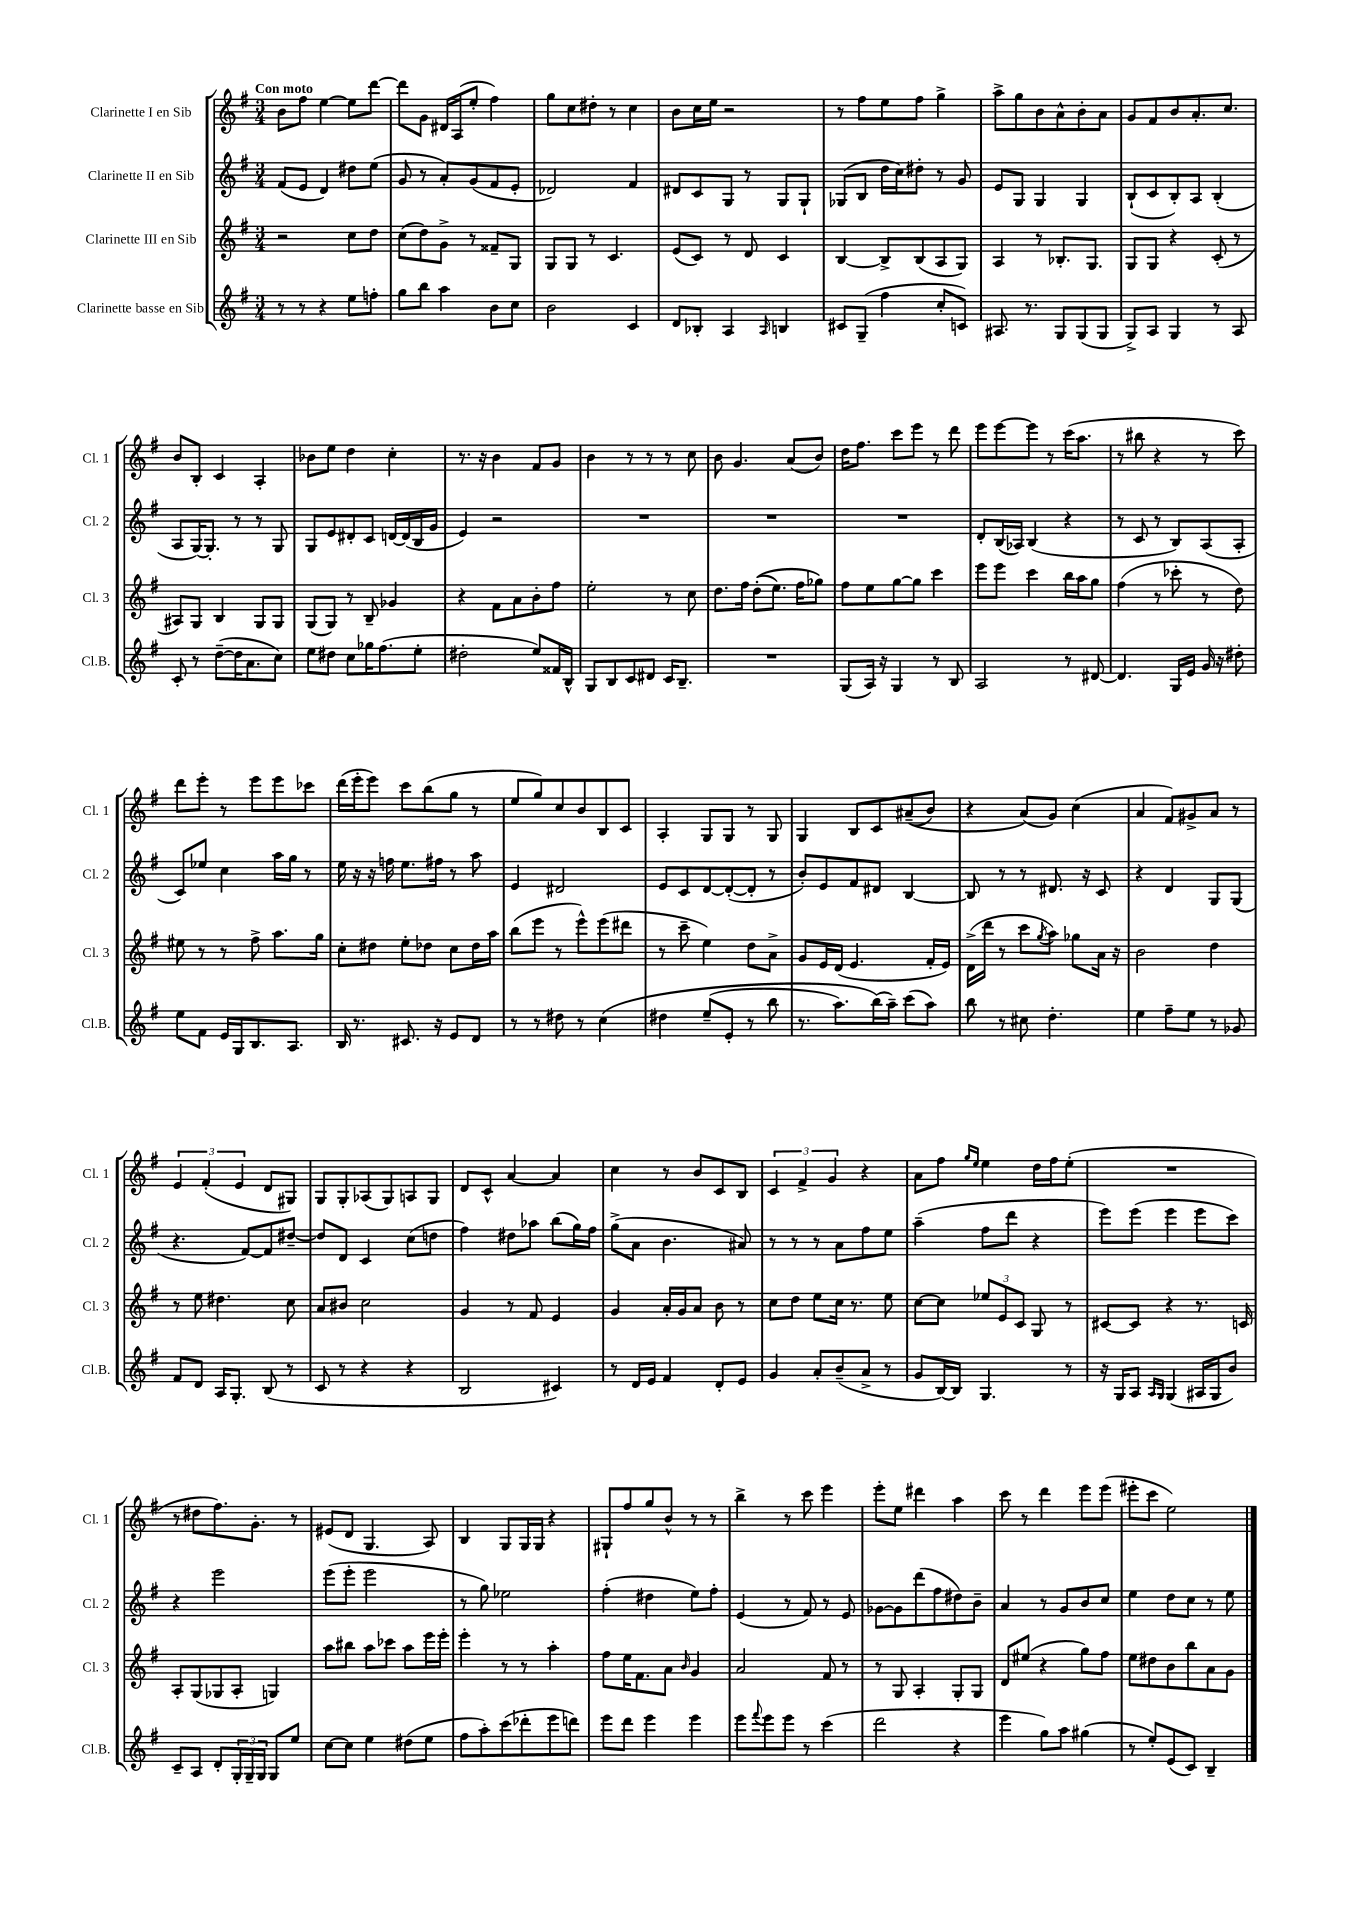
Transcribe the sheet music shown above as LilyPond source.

<<
\new StaffGroup <<
\new Staff = "s0" \with { instrumentName = "Clarinette I en Sib" shortInstrumentName = "Cl. 1" } {
    \clef treble \key g \major \numericTimeSignature \time 3/4 \tempo "Con moto"
    b'8 fis''8 e''4~ e''8 d'''8~ |
    d'''8 g'8 dis'16 a16( e''8-. fis''4) |
    g''8 c''8 dis''8-. r8 c''4 |
    b'8 c''16 e''16 r2 |
    r8 fis''8 e''8 fis''8 g''4-> |
    a''8-> g''8 b'8 a'8-^ b'8-. a'8 |
    g'8 fis'8 b'8 a'8.-. c''8. |
    b'8 b8-. c'4 a4-. |
    bes'8 e''8 d''4 c''4-. |
    r8. r16 b'4 fis'8 g'8 |
    b'4 r8 r8 r8 c''8 |
    b'8 g'4. a'8( b'8) |
    d''16 fis''8. c'''8 e'''8 r8 d'''8 |
    e'''8 e'''8~ e'''8 r8 c'''16( a''8. |
    r8 bis''8 r4 r8 c'''8) |
    d'''8 e'''8-. r8 e'''8 e'''8 ces'''8 |
    d'''16( e'''16-. e'''8) c'''8 b''8( g''8 r8 |
    e''8 g''8) c''8 b'8 b8 c'8 |
    a4-. g8 g8 r8 g8 |
    g4 b8 c'8 ais'8--(\( b'8) |
    r4 a'8(\) g'8) c''4( |
    a'4 fis'8) gis'8-> a'8 r8 |
    \tuplet 3/2 { e'4 fis'4-.( e'4 } d'8 gis8) |
    g8 g8-. aes8( g8) a8 g8 |
    d'8 c'8-^ a'4~ a'4 |
    c''4 r8 b'8 c'8 b8 |
    \tuplet 3/2 { c'4 fis'4-> g'4 } r4 |
    a'8 fis''8 \grace { g''16 e''16 } e''4 d''16 fis''16 e''8-.( |
    R2. |
    r8 dis''8 fis''8.) g'8.-. r8 |
    eis'8( d'8 g4. a8) |
    b4 g8 g16 g16 r4 |
    gis8-! fis''8 g''8 b'8-^ r8 r8 |
    b''4-> r8 c'''8 e'''4 |
    e'''8-. e''8 dis'''4 a''4 |
    c'''8 r8 d'''4 e'''8 e'''8( |
    eis'''8-. c'''8 e''2) \bar "|." |
}
\new Staff = "s1" \with { instrumentName = "Clarinette II en Sib" shortInstrumentName = "Cl. 2" } {
    \clef treble \key g \major \numericTimeSignature \time 3/4
    fis'8( e'8 d'4) dis''8 e''8( |
    g'8 r8 a'8-.) g'8( fis'8 e'8-. |
    des'2) fis'4 |
    dis'8 c'8 g8 r8 g8 g8-! |
    ges8( b8 d''16 c''16) dis''8-. r8 g'8 |
    e'8 g8 g4 g4 |
    b8-!( c'8 b8-.) a8 b4-.( |
    a8 g16~) g8.-. r8 r8 g8 |
    g8 e'8 dis'8-. c'8 d'16~ d'16( b16 g'16 |
    e'4) r2 |
    R2. |
    R2. |
    R2. |
    d'8-. b16( aes16) b4( r4 |
    r8 c'8 r8 b8) a8( a8-. |
    c'8) ees''8 c''4 a''16 g''16 r8 |
    e''16 r16 r16 f''16 e''8. fis''16 r8 a''8 |
    e'4 dis'2 |
    e'8 c'8 d'8~ d'8~-.( d'8-. r8 |
    b'8-.) e'8 fis'8 dis'8 b4~ |
    b8 r8 r8 dis'8. r16 c'8 |
    r4 d'4 g8 g8( |
    r4. fis'8~) fis'8 dis''8~-- |
    dis''8 d'8 c'4 c''8( d''8 |
    fis''4) dis''8 aes''8 b''8( g''16) fis''16 |
    g''8->( a'8 b'4. ais'8) |
    r8 r8 r8 a'8 fis''8 e''8 |
    a''4--( fis''8 d'''8 r4 |
    e'''8) e'''8( e'''4 e'''8 c'''8) |
    r4 e'''2 |
    e'''8( e'''8-. e'''2 |
    r8 g''8) ees''2 |
    fis''4-.( dis''4 e''8) fis''8-. |
    e'4( r8 fis'8) r8 e'8 |
    ges'8~ ges'8 d'''8( fis''8 dis''8) b'8-- |
    a'4 r8 g'8 b'8 c''8 |
    e''4 d''8 c''8 r8 e''8 \bar "|." |
}
\new Staff = "s2" \with { instrumentName = "Clarinette III en Sib" shortInstrumentName = "Cl. 3" } {
    \clef treble \key g \major \numericTimeSignature \time 3/4
    r2 c''8 d''8 |
    c''8( d''8) g'8-> r8 fisis'8-- g8 |
    g8 g8 r8 c'4. |
    e'8( c'8) r8 d'8 c'4 |
    b4~ b8-> b8( a8 g8) |
    a4 r8 bes8.-. g8. |
    g8 g8 r4 c'8-.( r8 |
    ais8) g8 b4 g8 g8 |
    g8( g8) r8 b8-- ges'4 |
    r4 fis'8 a'8 b'8-. fis''8 |
    e''2-. r8 c''8 |
    d''8. fis''16 d''8-.(\( e''8.) fis''16 ges''8\) |
    fis''8 e''8 g''8~ g''8 c'''4 |
    e'''8 e'''8 c'''4 b''16 a''16 g''8 |
    fis''4( r8 ces'''8-. r8 d''8) |
    eis''8 r8 r8 fis''8-> a''8. g''16 |
    c''8-. dis''8 e''8-. des''8 c''8 des''16 a''16 |
    b''8( e'''8 r8 e'''8-^) e'''8( dis'''8 |
    r8 c'''8-- e''4) d''8 a'8-> |
    g'8 e'16 d'16( e'4. fis'16-. e'16) |
    d'16->( d'''16 r8 c'''8 \acciaccatura { g''8 } a''8) ges''8 a'16 r16 |
    b'2 d''4 |
    r8 e''8 dis''4. c''8 |
    a'8 bis'8 c''2 |
    g'4 r8 fis'8 e'4 |
    g'4 a'16-. g'16 a'8 b'8 r8 |
    c''8 d''8 e''8 c''16 r8. e''8 |
    c''8~ c''8 \tuplet 3/2 { ees''8 e'8 c'8 } g8 r8 |
    cis'8~ cis'8 r4 r8. c'16 |
    a8-. g8( ges8 a8-. g4) |
    a''8 bis''8 a''8 ces'''8 a''8 e'''16 e'''16-. |
    e'''4-. r8 r8 a''4-. |
    fis''8 e''16 fis'8. a'8 \grace { b'16 } g'4 |
    a'2 fis'8 r8 |
    r8 g8 a4-. g8-. g8 |
    d'8 eis''8( r4 g''8) fis''8 |
    e''8 dis''8 b'8 b''8 a'8 g'8 \bar "|." |
}
\new Staff = "s3" \with { instrumentName = "Clarinette basse en Sib" shortInstrumentName = "Cl.B." } {
    \clef treble \key g \major \numericTimeSignature \time 3/4
    r8 r8 r4 e''8 f''8-. |
    g''8 b''8 a''4 b'8 c''8 |
    b'2 c'4 |
    d'8 bes8-. a4 \grace { a16 } b4 |
    cis'8 g8--( fis''4 c''8-. c'8) |
    ais8. r8. g8 g8( g8 |
    g8->) a8 g4 r8 a8 |
    c'8-. r8 d''8~--( d''16 a'8. c''8) |
    e''8 dis''8 c''8 ges''16 fis''8.( e''8-. |
    dis''2-. e''8) fisis'16 b16-^ |
    g8 b8 c'8 dis'8 c'16 b8.-- |
    R2. |
    g8( a16) r16 g4 r8 b8 |
    a2 r8 dis'8~ |
    dis'4. g16 e'16 g'16 r16 dis''8-. |
    e''8 fis'8 e'16 g16 b8. a8. |
    b16 r8. cis'8. r16 e'8 d'8 |
    r8 r8 dis''8 r8 c''4\( |
    dis''4 e''8--( e'8-. r8 b''8 |
    r8. a''8.) b''16(\) a''16--) c'''8( a''8) |
    b''8 r8 cis''8 d''4.-. |
    e''4 fis''8-- e''8 r8 ges'8 |
    fis'8 d'8 a16 g8.-. b8( r8 |
    c'8 r8 r4 r4 |
    b2 cis'4) |
    r8 d'16 e'16 fis'4 d'8-. e'8 |
    g'4 a'8-. b'8--( a'8-> r8 |
    g'8 b16~) b16 g4. r8 |
    r16 g16 a8 \grace { a16 g16 } g4( ais16 g16 b'8) |
    c'8-- a8 d'8-. \tuplet 3/2 { g16-. g16-- g16 } g8 e''8 |
    c''8~ c''8 e''4 dis''8( e''8 |
    fis''8 a''8-.) c'''8( des'''8-. e'''8 d'''8) |
    e'''8 d'''8 e'''4 e'''4 |
    e'''8 \appoggiatura { fis'''8 } e'''8 e'''8 r8 c'''4( |
    d'''2 r4 |
    e'''4 g''8) a''8 gis''4( |
    r8 e''8-.) e'8( c'8) b4-- \bar "|." |
}
>>
>>
\layout { \context { \Score \remove "Bar_number_engraver" } }
